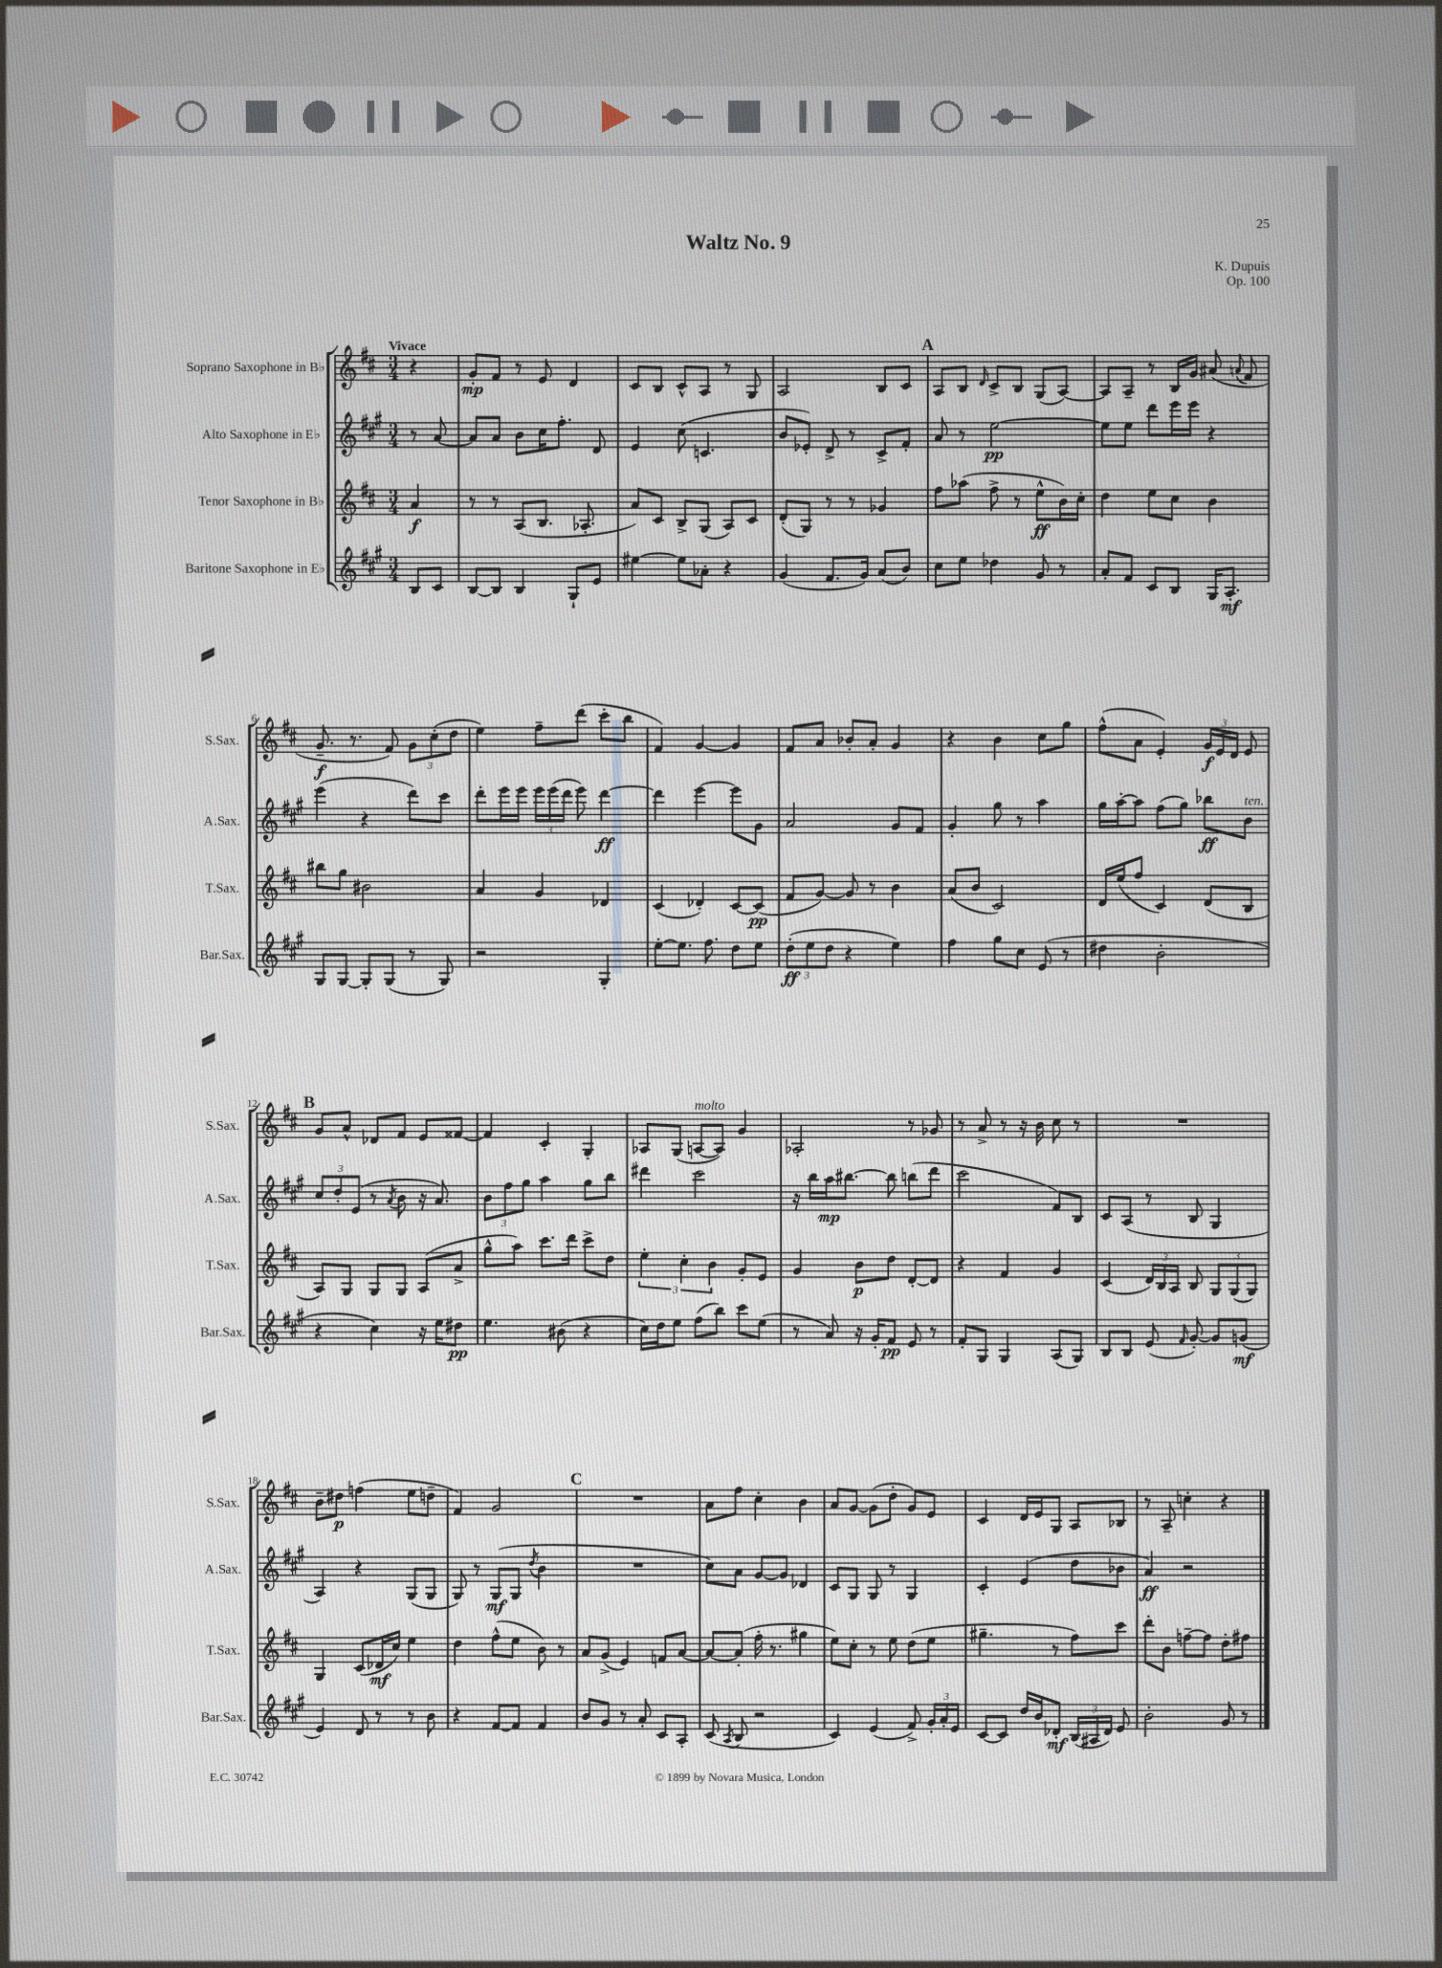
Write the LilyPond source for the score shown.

\header { title = "Waltz No. 9" composer = "K. Dupuis" opus = "Op. 100" }
<<
\new StaffGroup <<
\new Staff = "s0" \with { instrumentName = "Soprano Saxophone in Bb" shortInstrumentName = "S.Sax." } {
    \clef treble \key d \major \numericTimeSignature \time 3/4 \partial 4 \tempo "Vivace"
    \autoBeamOff r4 |
    g'8[-.\mp fis'8] r8 e'8 d'4 |
    cis'8[ b8] cis'8[-^ a8] r8 g8 |
    a2 b8[ cis'8] |
    \mark \markup { \bold "A" } a8[ b8] \grace { d'16 } cis'8[-> b8] g8[( a8]~) |
    a8[ a8]-- r8 b16[ g'16] ais'8( \appoggiatura { a'8 } fis'8 |
    g'8.--\f r8. fis'8) \tuplet 3/2 { g'8[ cis''8-.( d''8] } |
    e''4) fis''8[-- d'''8]( cis'''8[-. b''8] |
    fis'4) g'4~ g'4 |
    fis'8[ a'8] bes'8[-. a'8]-. g'4 |
    r4 b'4 cis''8[ g''8] |
    fis''8[-^( a'8] e'4-.) \tuplet 3/2 { g'16[\f e'16 d'16] } e'8 |
    \mark \markup { \bold "B" } g'8[ a'8]-^ des'8[ fis'8] e'8[ fisis'8]~ |
    fisis'4 cis'4-. g4-. |
    aes8[ g8]( a8[~^\markup { \italic "molto" } a8]) g'4 |
    aes2-. r8 ges'8 |
    r8 a'8-> r8 r16 b'16 cis''8 r8 |
    R2. |
    b'8[-- dis''8]\p f''4( e''8[ d''8]-- |
    fis'4) g'2 |
    \mark \markup { \bold "C" } R2. |
    a'8[ fis''8] cis''4-. b'4 |
    a'8[ g'8]~ g'8[( d''8]-. g'8[) e'8] |
    cis'4 d'16[ e'16 g8] a8[ bes8] |
    r8 a8-- c''4-. r4 \bar "|." |
}
\new Staff = "s1" \with { instrumentName = "Alto Saxophone in Eb" shortInstrumentName = "A.Sax." } {
    \clef treble \key a \major \numericTimeSignature \time 3/4 \partial 4
    \autoBeamOff r8 a'8~ |
    a'8[ a'8] b'8[ cis''16 fis''8.]-. d'8 |
    e'4 cis''8( c'4. |
    b'8[ ees'8]-.) d'8-> r8 cis'8[-> fis'8]-. |
    \mark \markup { \bold "A" } a'8 r8 e''2~\pp |
    e''8[ e''8] d'''8[ e'''16 e'''16] r4 |
    e'''4( r4 d'''8[) cis'''8] |
    d'''8[-. e'''16 e'''16] \tuplet 3/2 { e'''16[ e'''16( d'''16] } e'''8) d'''4~\ff |
    d'''4 e'''4~ e'''8[ gis'8] |
    a'2 gis'8[ fis'8] |
    gis'4-. gis''8 r8 a''4 |
    gis''16[ a''16~-. a''8] fis''8[( gis''8]) bes''8[\ff b'8]^\markup { \italic "ten." } |
    \mark \markup { \bold "B" } \tuplet 3/2 { cis''8[ d''8-. e'8]( } r8 \acciaccatura { a'8 } b'8 r16 a'8.) |
    \tuplet 3/2 { b'8[ fis''8 gis''8] } a''4 gis''8[ b''8] |
    dis'''4 cis'''2 |
    r16 b''16[ a''16\mp bis''8.]~ bis''8 b''8[( d'''8] |
    cis'''2 fis'8[) b8] |
    cis'8[ a8]( r8 b8 gis4 |
    a4) r4 gis8[( gis8] |
    gis8) r8 gis8[\mf( gis8] \acciaccatura { d''8 } b'4 |
    \mark \markup { \bold "C" } R2. |
    cis''8[) a'8] gis'8[~ gis'8] des'4 |
    cis'8[ gis8] gis8 r8 gis4 |
    cis'4-. e'4( d''8[ bes'8] |
    a'4\ff) r2 \bar "|." |
}
\new Staff = "s2" \with { instrumentName = "Tenor Saxophone in Bb" shortInstrumentName = "T.Sax." } {
    \clef treble \key d \major \numericTimeSignature \time 3/4 \partial 4
    \autoBeamOff a'4\f |
    r8 r8 a8[( b8.] aes8.-. |
    a'8[) cis'8] b8[-> g8]( a8[) cis'8] |
    d'8[-.( g8]) r8 r8 ges'4 |
    \mark \markup { \bold "A" } fis''8[ aes''8]( fis''8-> r8 e''8[-^\ff b'16) cis''16]-. |
    d''4 e''8[ cis''8] b'4 |
    bis''8[ g''8] bis'2 |
    a'4 g'4 des'4 |
    cis'4( des'4-.) cis'8[~ cis'8]\pp( |
    fis'8[ g'8]~) g'8 r8 b'4 |
    a'8[( b'8] cis'2) |
    d'16[ e''16( fis''8] cis'4) d'8[( b8] |
    \mark \markup { \bold "B" } a8[) g8] g8[ g8] a8[( a'8]-> |
    g''8[-^ a''8]) cis'''8.[ d'''16] cis'''8[-> d''8] |
    \tuplet 3/2 { e''4-. cis''4-. b'4 } g'8[-. e'8] |
    g'4 b'8[\p d''8] d'8[~-. d'8] |
    r4 fis'4 g'4 |
    cis'4( \tuplet 3/2 { d'16[) b16 a16] } b8 \tuplet 3/2 { g8[ g8( g8]) } |
    g4 cis'8[( des'16\mf cis''16]) e''4 |
    d''4 fis''8[-^( e''8] b'8) r8 |
    \mark \markup { \bold "C" } a'8[ g'8]->( e'4) f'8[ a'8]~ |
    a'8[~ a'8]-.( fis''16-. r8. gis''4 |
    e''8[) cis''8]-. r8 e''8 d''8[( e''8] |
    gis''4.-- r8 fis''8[) cis'''8] |
    d'''8[-. b'8] f''8[~-- f''8] d''8[-. fis''8] \bar "|." |
}
\new Staff = "s3" \with { instrumentName = "Baritone Saxophone in Eb" shortInstrumentName = "Bar.Sax." } {
    \clef treble \key a \major \numericTimeSignature \time 3/4 \partial 4
    \autoBeamOff b8[ cis'8] |
    b8[~ b8] b4 gis8[-! e'8] |
    eis''4~ eis''8[ aes'8]-. r4 |
    gis'4( fis'8.[ gis'16]) a'8[( b'8]) |
    \mark \markup { \bold "A" } cis''8[ e''8] des''4 gis'8 r8 |
    a'8[-. fis'8] cis'8[ b8] gis16[ a8.]-.\mf |
    gis8[ gis8]~ gis8[-. gis8]( r8 gis8) |
    r2 gis4-. |
    e''8[~-. e''8.] fis''8. d''8[ e''8] |
    \tuplet 3/2 { d''8[-.\ff( e''8 d''8] } r4 e''4) |
    fis''4 gis''8[ cis''8] e'8( r8 |
    dis''4 b'2-. |
    \mark \markup { \bold "B" } r4 cis''4) r16 e''16[ dis''8]\pp |
    e''4. bis'8( r4 |
    cis''16[) d''16 e''8] fis''8[( b''8]) cis'''8[ e''8]( |
    r8 a'8) r16 gis'16[-. fis'8]\pp e'8 r8 |
    fis'8[-. gis8] gis4 a8[( gis8]) |
    b8[ b8] e'8( \grace { fis'16 } gis'8~-.) gis'8[ g'8]\mf( |
    e'4) d'8 r8 r8 b'8 |
    r4 fis'8[~ fis'8] fis'4 |
    \mark \markup { \bold "C" } b'8[ gis'8] r8 a'8-. cis'8[ a8]-. |
    cis'8( \acciaccatura { a8 } b8 r2 |
    cis'4) e'4( fis'8->) \tuplet 3/2 { gis'16[-. a'16-. e'16] } |
    cis'8[~ cis'8] d''16[ b'16 des'8]-.\mf \tuplet 3/2 { b16[( ais16 des'16]) } e'8 |
    b'2-. gis'8 r8 \bar "|." |
}
>>
>>
